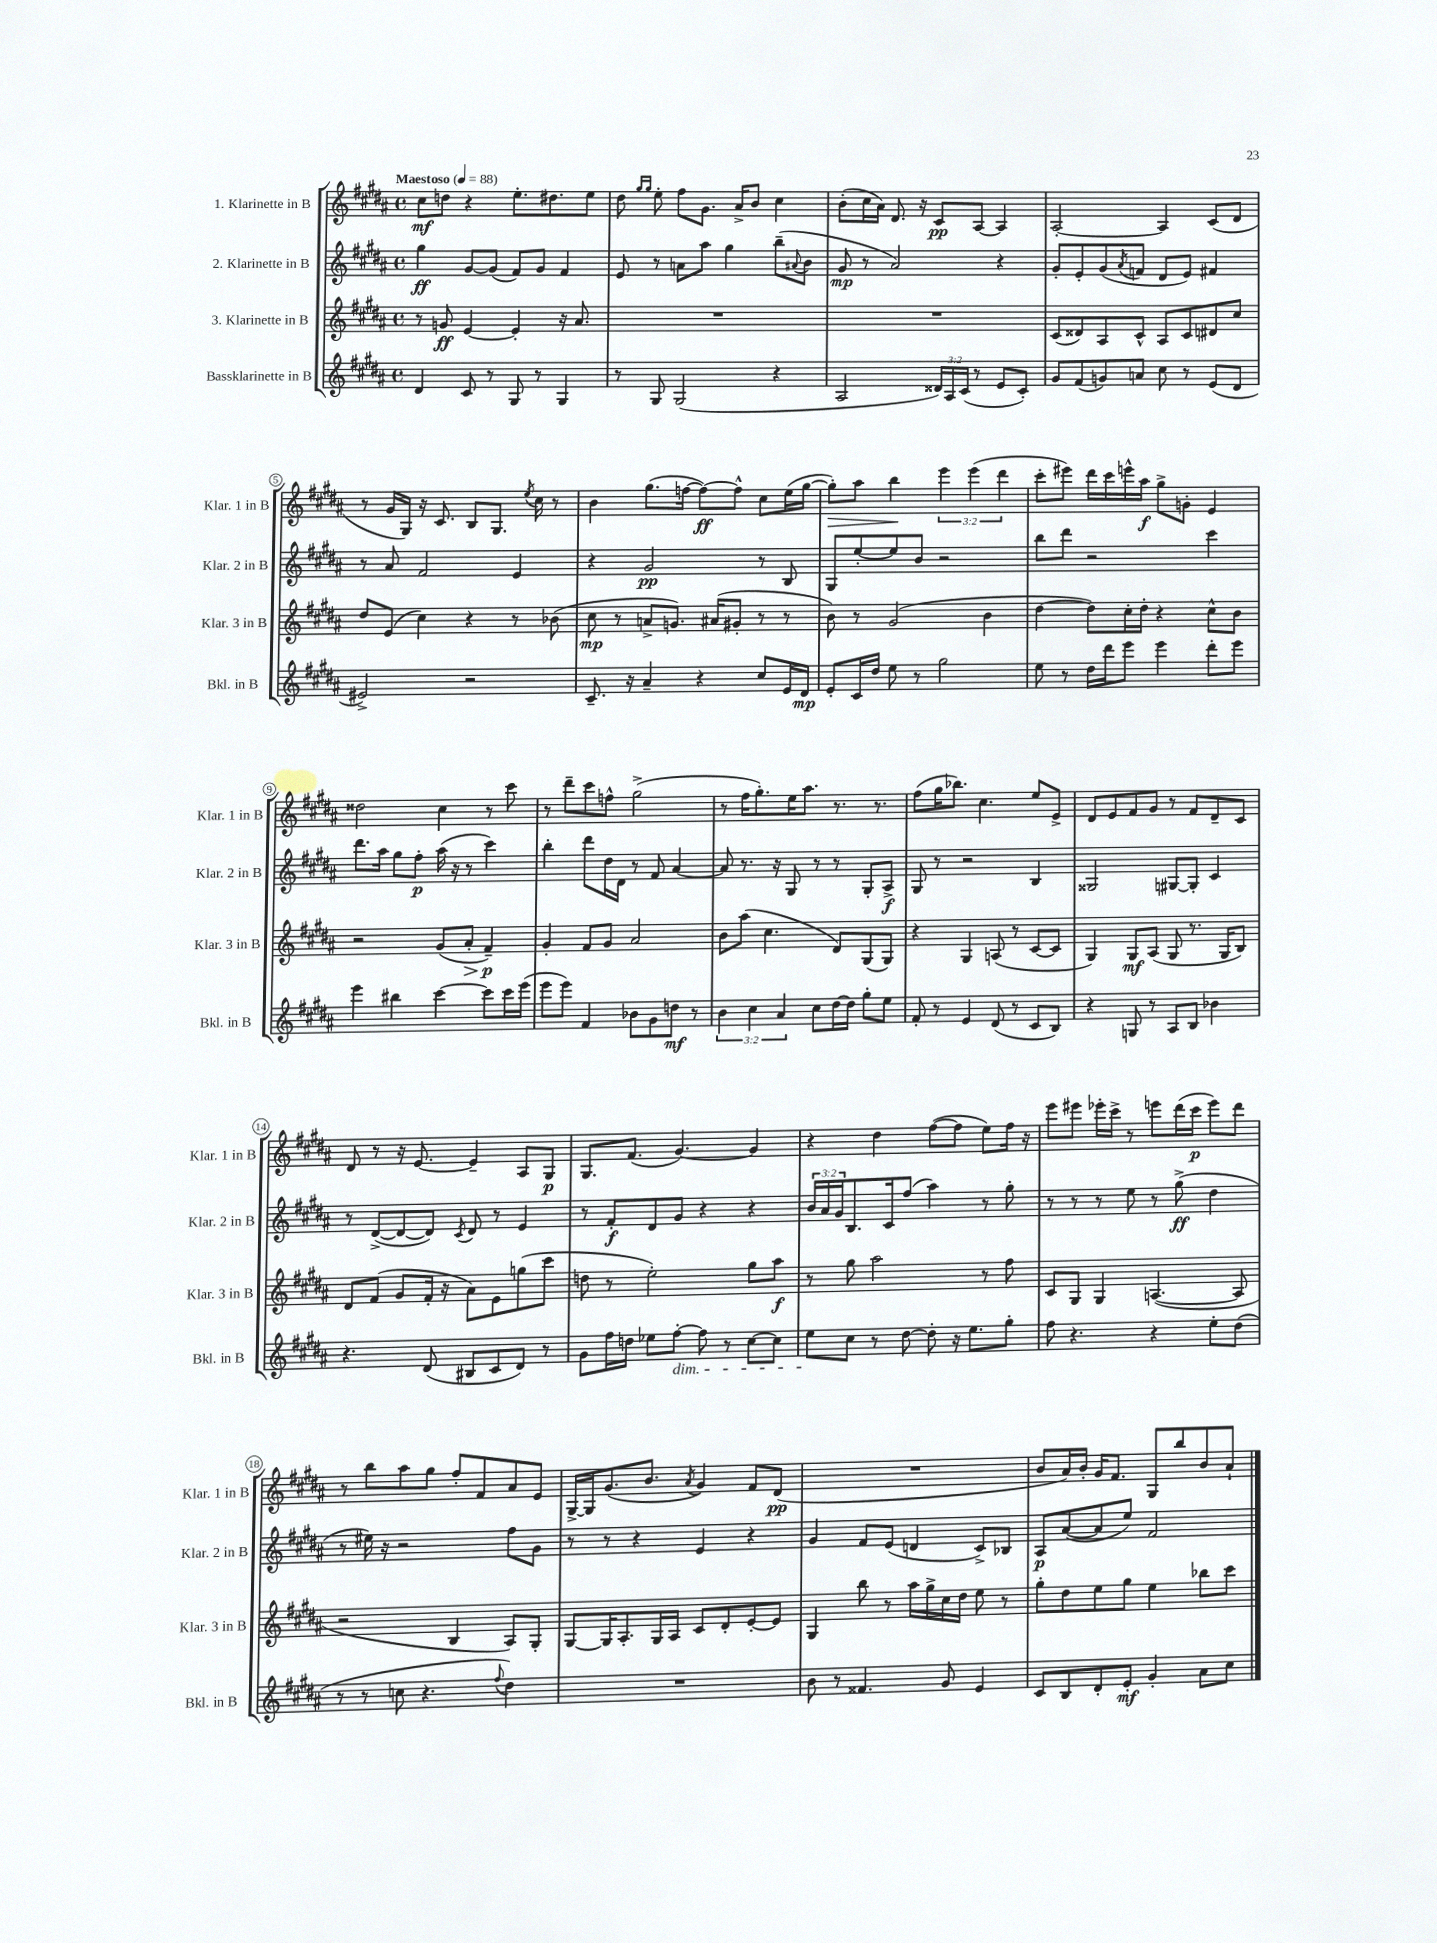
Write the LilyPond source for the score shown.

<<
\new StaffGroup <<
\new Staff = "s0" \with { instrumentName = "1. Klarinette in B" shortInstrumentName = "Klar. 1 in B" } {
    \clef treble \key b \major \defaultTimeSignature \time 4/4 \override Staff.TupletNumber.text = #tuplet-number::calc-fraction-text \tempo "Maestoso" 4 = 88
    cis''8\mf d''8 r4 e''8.-. dis''8. e''8 |
    dis''8 \grace { gis''16 gis''16 } e''8-. fis''8 gis'8. ais'16-> b'8 cis''4 |
    b'8-.( cis''16 ais'16) dis'8. r16 cis'8\pp ais8~ ais4 |
    ais2~-. ais4 cis'8( dis'8 |
    r8 gis'16 gis16) r16 cis'8. b8 gis8. \acciaccatura { e''8 } cis''16 r8 |
    b'4 gis''8.( f''16~ f''8~\ff) f''8-^ cis''8 e''16( gis''16~ |
    gis''8-.\>) ais''8 b''4\! \tuplet 3/2 { e'''4 e'''4( dis'''4 } |
    cis'''8-. eis'''8) dis'''16 cis'''16 e'''16-^ ais''16\f gis''8-> g'8-. e'4 |
    disis''2 cis''4 r8 cis'''8 |
    r8 dis'''8-- cis'''8 f''8-^ gis''2->( |
    r8 fis''16 gis''8.-.) e''16 ais''8. r8. r8. |
    fis''8( gis''16 bes''8.) cis''4. e''8 e'8-> |
    dis'8 e'8 fis'8 gis'8 r8 fis'8 dis'8-- cis'8 |
    dis'8 r8 r16 e'8.~ e'4-- ais8 gis8\p |
    gis8. fis'8.( gis'4.~) gis'4 |
    r4 dis''4 fis''8~( fis''8 e''8) fis''16 r16 |
    e'''8 eis'''8 ees'''16-. cis'''16-> r8 e'''8 dis'''16( cis'''16\p e'''8) dis'''8 |
    r8 b''8 ais''8 gis''8 fis''8-. fis'8 ais'8 e'8 |
    gis16~-> gis16 gis'8.( b'8. \acciaccatura { ais'8 } gis'4) fis'8 dis'8\pp( |
    R1 |
    b'8 ais'16) b'16-. gis'16 fis'8. gis8 b''8 b'8 ais'8-! \bar "|." |
}
\new Staff = "s1" \with { instrumentName = "2. Klarinette in B" shortInstrumentName = "Klar. 2 in B" } {
    \clef treble \key b \major \defaultTimeSignature \time 4/4 \override Staff.TupletNumber.text = #tuplet-number::calc-fraction-text
    gis''4\ff gis'8~ gis'8( fis'8) gis'8 fis'4 |
    e'8 r8 a'8 ais''8 gis''4 b''8--( \appoggiatura { ais'8 } b'8 |
    gis'8\mp r8 ais'2) r4 |
    gis'8-. e'8-. gis'8( \acciaccatura { ais'8 } f'8 dis'8 e'8) fis'4 |
    r8 ais'8 fis'2 e'4 |
    r4 gis'2\pp r8 b8 |
    gis8 e''8~-. e''8 b'8 r2 |
    b''8 dis'''8 r2 cis'''4 |
    dis'''8. ais''16 gis''8 fis''8-.\p ais''16( r16 r8 cis'''4) |
    b''4-. dis'''8 dis''16 dis'16 r8 fis'8 ais'4~ |
    ais'8 r8. r16 gis8 r8 r8 gis8-. ais8->\f |
    gis8 r8 r2 b4 |
    gisis2 gis8~ gis8-. cis'4 |
    r8 dis'8~->( dis'8~ dis'8) \acciaccatura { cis'8 } dis'8 r8 e'4 |
    r8 fis'8-.\f dis'8 gis'8 r4 r4 |
    \tuplet 3/2 { b'16 ais'16 gis'16 } b8. cis'16 fis''8( ais''4) r8 gis''8-. |
    r8 r8 r8 e''8 r8 gis''8->\ff( dis''4 |
    r8 eis''16) r16 r2 fis''8 gis'8 |
    r8 r8 r4 e'4 r4 |
    gis'4 fis'8 e'8( d'4 cis'8->) bes8 |
    ais8\p ais'8~( ais'8 e''8) fis'2 \bar "|." |
}
\new Staff = "s2" \with { instrumentName = "3. Klarinette in B" shortInstrumentName = "Klar. 3 in B" } {
    \clef treble \key b \major \defaultTimeSignature \time 4/4
    r8 g'8\ff e'4~ e'4-. r16 ais'8. |
    R1 |
    R1 |
    cis'8( disis'8) ais8 cis'8-^ ais8 cis'8 dis'8 cis''8 |
    dis''8 e'8( cis''4) r4 r8 bes'8( |
    cis''8\mp r8 a'8-> g'8.) ais'16( gis'8-. r8 r8 |
    b'8) r8 gis'2( b'4 |
    dis''4~ dis''8) cis''16-. dis''16-. r4 cis''8-^ b'8 |
    r2 gis'8( ais'8-.\> fis'4--\p\!) |
    gis'4-. fis'8 gis'8 ais'2 |
    b'8 ais''8( cis''4. dis'8) gis8( gis8) |
    r4 gis4 a8( r8 cis'8~ cis'8 |
    gis4) gis8\mf ais8( gis8 r8. gis16 b8) |
    dis'8 fis'8( gis'8 fis'16-. r16 ais'8) e'8 g''8( cis'''8 |
    d''8 r8 e''2-.) gis''8 ais''8\f |
    r8 gis''8 ais''2 r8 fis''8 |
    cis'8 gis8 gis4 a4.~( a8 |
    r2 b4 ais8) gis8-. |
    gis8~ gis16 ais8.-. gis16 ais16 cis'8 dis'8-. e'8~-. e'8 |
    gis4 b''8 r8 ais''16 gis''16-> cis''16 dis''16 e''8 r8 |
    gis''8-. dis''8 e''8 gis''8 e''4 bes''8 cis'''8 \bar "|." |
}
\new Staff = "s3" \with { instrumentName = "Bassklarinette in B" shortInstrumentName = "Bkl. in B" } {
    \clef treble \key b \major \defaultTimeSignature \time 4/4 \override Staff.TupletNumber.text = #tuplet-number::calc-fraction-text
    dis'4 cis'8 r8 gis8 r8 gis4 |
    r8 gis8 gis2( r4 |
    ais2 \tuplet 3/2 { disis'16) ais16 cis'16( } r8 e'8 cis'8-.) |
    gis'8 fis'8( g'8) a'8 cis''8 r8 e'8( dis'8 |
    eis'2->) r2 |
    cis'8.-- r16 ais'4-- r4 cis''8 e'16 dis'16\mp |
    e'8-. cis'16 dis''16 e''8 r8 gis''2 |
    e''8 r8 dis''16 dis'''16 e'''8 e'''4 dis'''8-. e'''8 |
    e'''4 bis''4 cis'''4~ cis'''8 cis'''16 e'''16( |
    e'''8 e'''8) fis'4 bes'8 gis'8 d''8\mf r8 |
    \tuplet 3/2 { b'4 cis''4 ais'4 } cis''8 dis''16~ dis''16 gis''8-. e''8 |
    fis'8-. r8 e'4 dis'8( r8 cis'8 b8) |
    r4 g8 r8 ais8 b8 bes'4 |
    r4. dis'8( bis8 cis'8 dis'8) r8 |
    gis'8 fis''16 d''16 ees''8 fis''8~-.\dim fis''8 r8 cis''8~ cis''8 |
    e''8\! cis''8 r8 dis''8~ dis''8-. r16 e''8. gis''8-. |
    fis''8 r4. r4 e''8-. dis''8( |
    r8 r8 c''8 r4. \appoggiatura { fis''8 } dis''4) |
    R1 |
    b'8 r8 fisis'4. gis'8 e'4 |
    cis'8 b8 dis'8-. e'8-.\mf gis'4-. ais'8 cis''8 \bar "|." |
}
>>
>>
\layout { \context { \Score \override BarNumber.stencil = #(make-stencil-circler 0.1 0.3 ly:text-interface::print) } }
